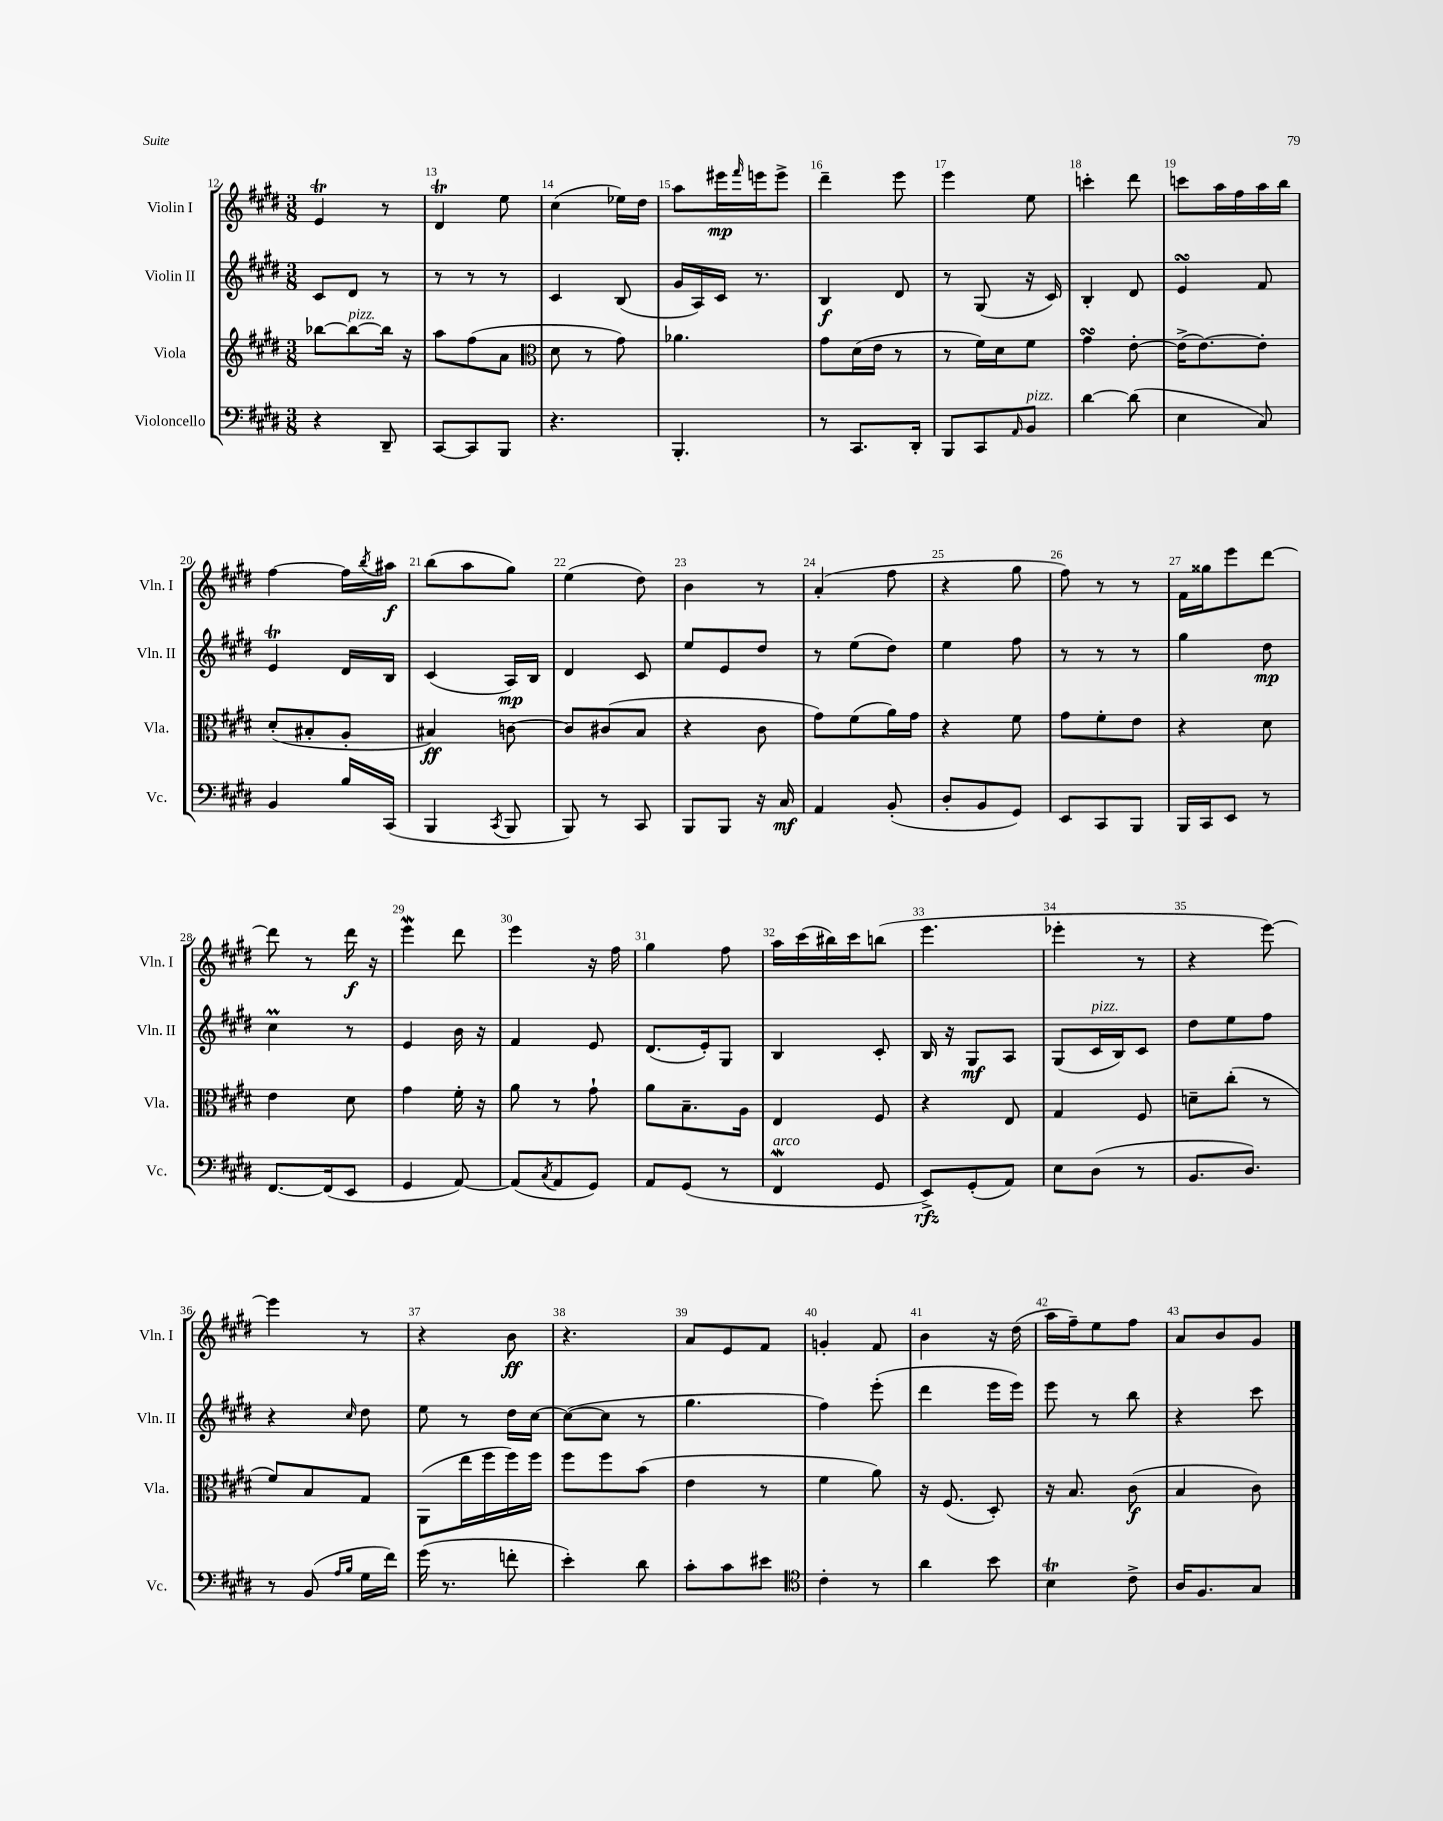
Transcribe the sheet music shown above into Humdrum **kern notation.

**kern	**kern	**kern	**kern
*staff4	*staff3	*staff2	*staff1
*clefF4	*clefG2	*clefG2	*clefG2
*k[f#c#g#d#]	*k[f#c#g#d#]	*k[f#c#g#d#]	*k[f#c#g#d#]
*M3/8	*M3/8	*M3/8	*M3/8
4r	[8bb-\L	8c#/L	4e/
.	8bb-\_	8d#/J	.
8DD#~/	16bb-\]Jk	8r	8r
.	16r	.	.
=	=	=	=
[8CC#/L	8aa\L	8r	4d#/
8CC#/]	(8ff#\	8r	.
8BBB/J	8a\J	8r	8ee\
=	=	=	=
*	*clefC3	*	*
4.r	8d#\	4c#/	(4cc#\
.	8r	.	.
.	8g#\)	(8B/	16ee-\LL)
.	.	.	16dd#\JJ
=	=	=	=
4.BBB'/	4.a-\	16g#/LL	8aa\L
.	.	16A/)	.
.	.	16c#/JJ	16eee#\L
.	.	.	16qqfff#/
.	.	8.r	16eee\J
.	.	.	8eee^\J
=	=	=	=
8r	8g#\L	4B/	4ddd#~\
8.CC#/L	(16d#\L	.	.
.	16e\JJ	.	.
.	8r	8d#/	8eee\
16DD#'/Jk	.	.	.
=	=	=	=
8BBB/L	8r	8r	4eee\
8CC#/	16f#\LL)	(8G#/	.
.	16d#\J	.	.
16qqAA/	.	.	.
8BB/J	8f#\J	16r	8ee\
.	.	16c#/)	.
=	=	=	=
[4d#\	4g#\	4B'/	4ccc'\
(8d#\]	[8e'\	8d#/	8ddd#\
=	=	=	=
4E\	(16e^\]LK	4e/	8ccc\L
.	[8.e\)	.	.
.	.	.	16aa\L
.	.	.	16ff#\
8C#/)	8e'\]J	8f#/	16aa\
.	.	.	16bb\JJ
=	=	=	=
4BB/	(8d#'/L	4e/	[4ff#\
.	8B#'/	.	.
16B/LL	8A'/J	16d#/LL	16ff#\]LL
.	.	.	8qbb/
(16CC#/JJ	.	16B/JJ	16aa#\JJ
=	=	=	=
4BBB/	4B#/)	(4c#/	(8bb\L
.	.	.	8aa\
8qCC#/	.	.	.
8BBB/	[8c\	16A/LL)	8gg#\J)
.	.	16B/JJ	.
=	=	=	=
8BBB/)	8c/]L	4d#/	(4ee\
8r	(8c#/	.	.
8CC#/	8B/J	8c#/	8dd#\)
=	=	=	=
8BBB/L	4r	8ee/L	4b\
8BBB/J	.	8e/	.
16r	8c#\	8dd#/J	8r
16C#/	.	.	.
=	=	=	=
4AA/	8g#\L)	8r	(4a'/
.	(8f#\	(8ee\L	.
(8BB'/	16a\L)	8dd#\J)	8ff#\
.	16g#\JJ	.	.
=	=	=	=
8D#'/L	4r	4ee\	4r
8BB/	.	.	.
8GG#/J)	8f#\	8ff#\	8gg#\
=	=	=	=
8EE/L	8g#\L	8r	8ff#\)
8CC#/	8f#'\	8r	8r
8BBB/J	8e\J	8r	8r
=	=	=	=
16BBB/LL	4r	4gg#\	16f#\LL
16CC#/J	.	.	16gg##\J
8EE/J	.	.	8eee\
8r	8d#\	8dd#\	[8ddd#\J
=	=	=	=
[8.FF#/L	4e\	4cc#\	8ddd#\]
.	.	.	8r
(16FF#/]k	.	.	.
8EE/J	8d#\	8r	16ddd#\
.	.	.	16r
=	=	=	=
4GG#/	4g#\	4e/	4eee\
[8AA/)	16f#'\	16b\	8ddd#\
.	16r	16r	.
=	=	=	=
(8AA/]L	8a\	4f#/	4eee\
8qC#/	.	.	.
8AA/	8r	.	.
8GG#/J)	8g#`\	8e/	16r
.	.	.	16ff#\
=	=	=	=
8AA/L	8a\L	(8.d#/L	4gg#\
(8GG#/J	8.B~\	.	.
.	.	16e'/k)	.
8r	.	8G#/J	8ff#\
.	16A\Jk	.	.
=	=	=	=
4FF#/	4E/	4B/	16aa\LL
.	.	.	(16ccc#\
.	.	.	16bb#\)
.	.	.	16ccc#\J
8GG#/	8F#/	8c#'/	(8bb\J
=	=	=	=
8EE^/L)	4r	16B/	4.eee\
.	.	16r	.
(8GG#'/	.	8G#/L	.
8AA/J)	8E/	8A/J	.
=	=	=	=
8E\L	4G#/	(8G#/L	4eee-'\
(8D#\J	.	16c#/L	.
.	.	16B/J)	.
8r	8F#/	8c#/J	8r
=	=	=	=
8.BB/L	8d~\L	8dd#\L	4r
.	(8cc#'\J	8ee\	.
8.D#/J)	.	.	.
.	8r	8ff#\J	[8eee\)
=	=	=	=
8r	8f#/L)	4r	4eee\]
(8BB/	8B/	.	.
16qqA/LL	.	.	.
16qqB/JJ	.	16qqcc#/	.
16G#\LL	8G#/J	8dd#\	8r
16f#\JJ)	.	.	.
=	=	=	=
(16g#\	(8AA\L	8ee\	4r
8.r	.	.	.
.	16ee\L	8r	.
.	16ff#\	.	.
8f'\	16ff#\)	16dd#\LL	8b\
.	16ff#\JJ	[16cc#\JJ	.
=	=	=	=
4e'\)	8ff#\L	(8cc#\_L	4.r
.	8ff#\	8cc#\]J	.
8d#\	(8b\J	8r	.
=	=	=	=
8c#'\L	4e\	4.gg#\	8a/L
8c#\	.	.	8e/
8e#\J	8r	.	8f#/J
=	=	=	=
*clefC4	*	*	*
4c#'\	4f#\	4ff#\)	4g'/
8r	8a\)	(8eee'\	8f#/
=	=	=	=
4a\	16r	4ddd#\	4b\
.	(8.F#/	.	.
8b\	8D#'/)	16eee\LL	16r
.	.	16eee\JJ)	(16dd#\
=	=	=	=
4B\	16r	8eee\	16aa\LL
.	8.B/	.	16ff#~\J)
.	.	8r	8ee\
8c#^\	(8c#\	8bb\	8ff#\J
=	=	=	=
16A/LK	4B/	4r	8a/L
8.F#/	.	.	.
.	.	.	8b/
8G#/J	8c#\)	8ccc#\	8g#/J
==	==	==	==
*-	*-	*-	*-
